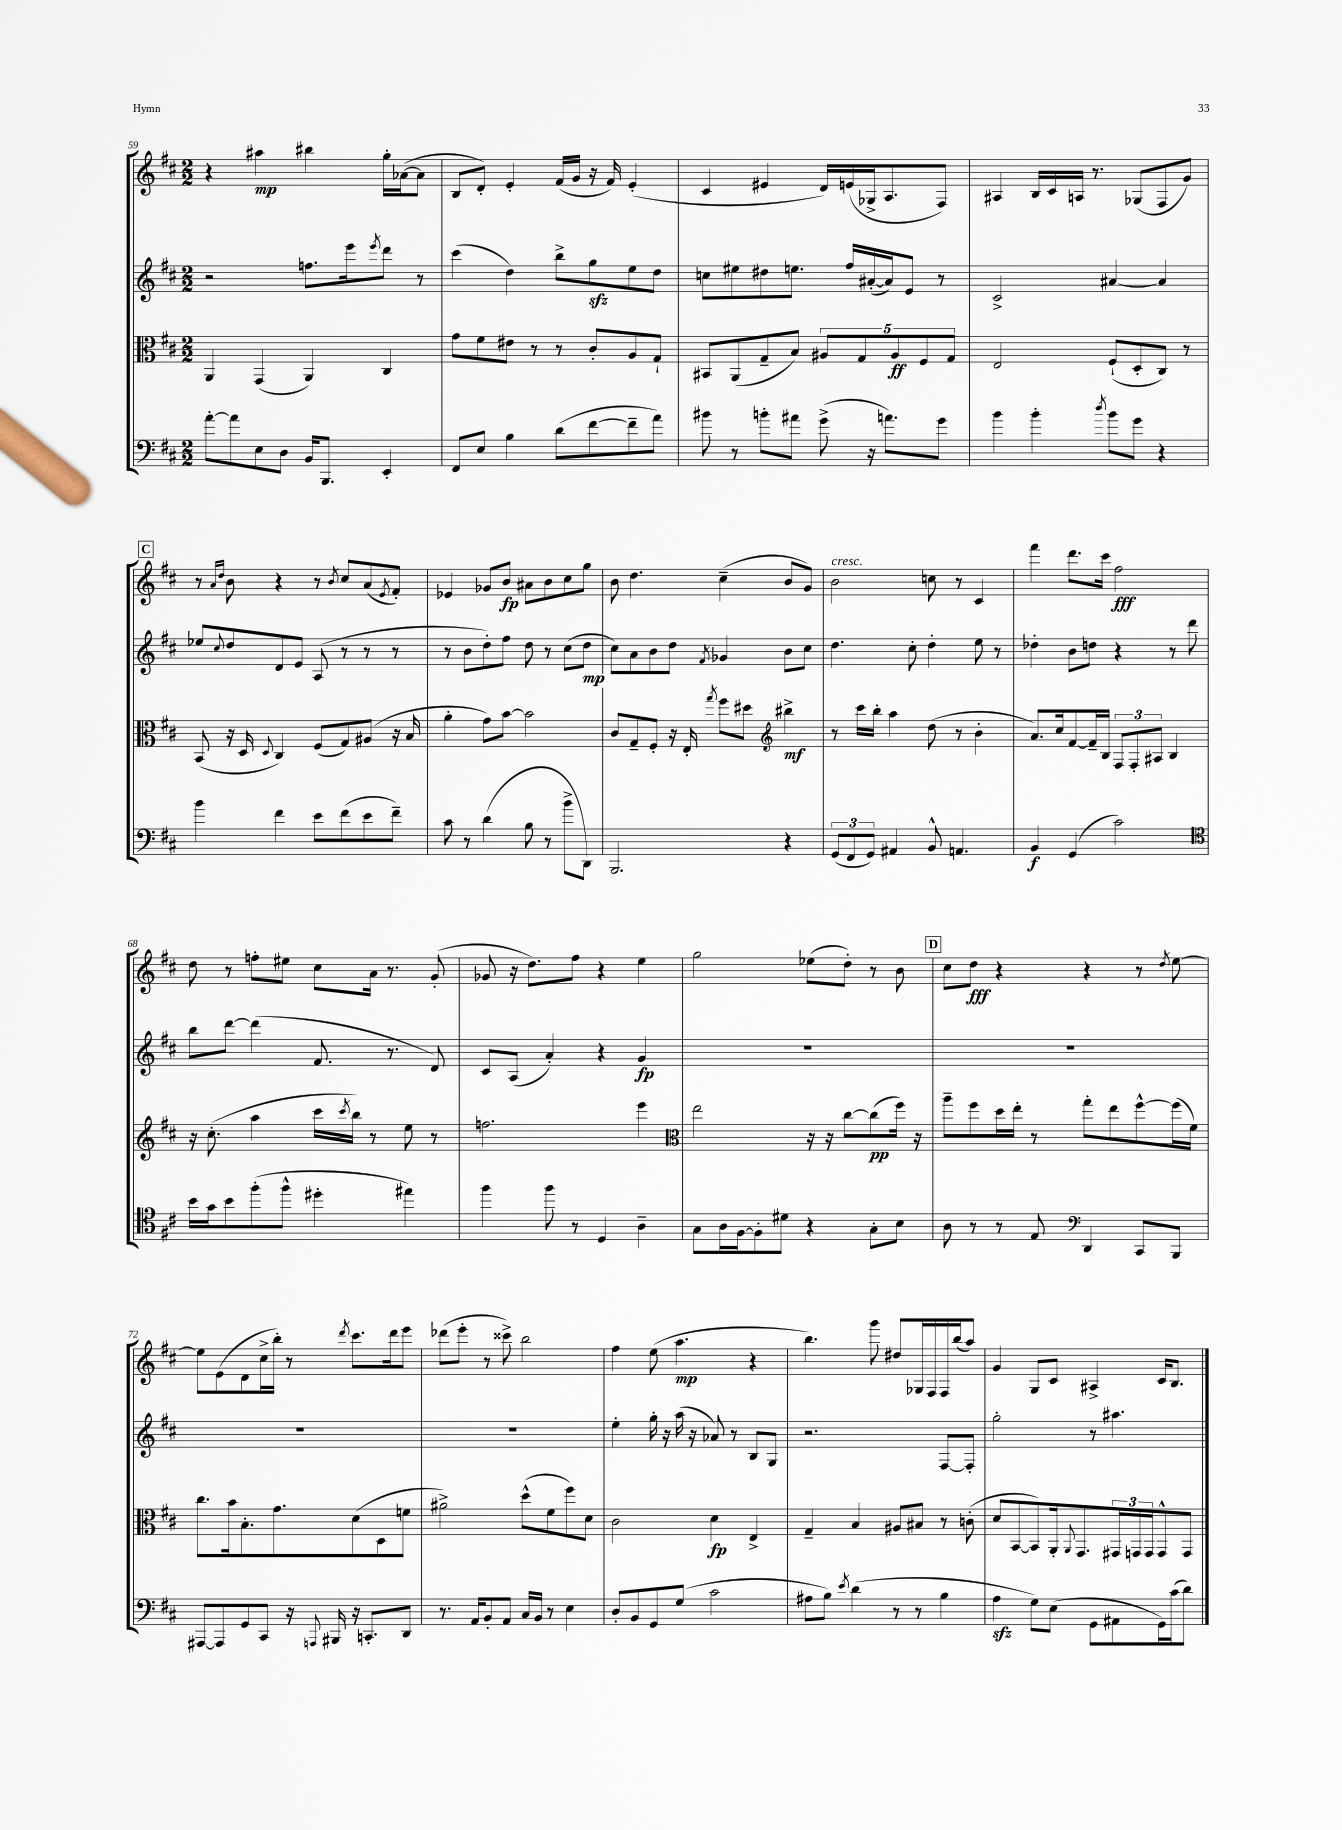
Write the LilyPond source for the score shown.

<<
\new StaffGroup <<
\new Staff = "s0" {
    \clef treble \key d \major \numericTimeSignature \time 2/2
    r4 ais''4\mp bis''4 g''16-. aes'16~( aes'8 |
    b8 d'8-.) e'4-. fis'16( g'16 r16 fis'16) e'4-.( |
    cis'4 eis'4 d'16) e'16( ges16-> a8. fis8) |
    ais4 b16 cis'16 a16 r8. ges8( fis8 g'8) |
    \mark \markup { \box "C" } r8 \grace { a'16 d''16 } b'8 r4 r8 \acciaccatura { b'8 } cis''8 a'8( \acciaccatura { e'8 } fis'8-.) |
    ees'4 ges'8 b'8\fp ais'8 b'8 cis''8 g''8 |
    b'8 d''4. cis''4--( b'8 g'8) |
    b'2^\markup { \italic "cresc." } c''8 r8 cis'4 |
    fis'''4 d'''8. cis'''16 fis''2\fff |
    d''8 r8 f''8-. eis''8 cis''8 a'16 r8. g'8-.( |
    ges'8 r16 d''8.) fis''8 r4 e''4 |
    g''2 ees''8( d''8-.) r8 b'8 |
    \mark \markup { \box "D" } cis''8 d''8\fff r4 r4 r8 \acciaccatura { d''8 } e''8~ |
    e''8 e'8( d'8 cis''16-> b''16-.) r8 \acciaccatura { d'''8 } cis'''8. d'''16 e'''8 |
    des'''8( e'''8-. r8 cisis'''8->) b''2 |
    fis''4 e''8( a''4.\mp r4 |
    b''4.) g'''8 dis''8 ges16 fis16 fis16 b''16( a''8) |
    g'4 g8 cis'8 ais4-> cis'16 b8. \bar "|." |
}
\new Staff = "s1" {
    \clef treble \key d \major \numericTimeSignature \time 2/2
    r2 f''8. e'''16 \acciaccatura { e'''8 } d'''8 r8 |
    cis'''4( d''4) b''8-> g''8\sfz e''8 d''8 |
    c''8 eis''8 dis''8 e''8. fis''16 ais'16~-.( ais'16) e'8 r8 |
    cis'2-> ais'4~ ais'4 |
    \mark \markup { \box "C" } ees''8 \appoggiatura { cis''8 } d''8 d'8 e'8 a8( r8 r8 r8 |
    r8 b'8 d''8-.) fis''8 d''8 r8 cis''8( d''8\mp |
    cis''8) a'8 b'8 d''8 \acciaccatura { fis'8 } ges'4 b'8 cis''8 |
    d''4. cis''8-. d''4-. e''8 r8 |
    des''4-. b'8 d''8 r4 r8 d'''8 |
    b''8 d'''8~ d'''4( fis'8. r8. d'8) |
    cis'8 a8( a'4-.) r4 g'4\fp |
    R1 |
    \mark \markup { \box "D" } R1 |
    R1 |
    R1 |
    e''4-. g''16-. r16 a''16( r16 aes'8) r8 b8 g8 |
    r2. fis8~ fis8-. |
    g''2-. r8 ais''4. \bar "|." |
}
\new Staff = "s2" {
    \clef alto \key d \major \numericTimeSignature \time 2/2
    a,4 g,4( a,4) cis4 |
    g'8 fis'8 eis'8 r8 r8 cis'8-. a8 g8-! |
    bis,8 a,8( g8-- b8) \tuplet 5/4 { ais8 g8 ais8\ff fis8 g8 } |
    e2 fis8-!( d8-. cis8) r8 |
    \mark \markup { \box "C" } b,8( r16 d16 \appoggiatura { d8 } cis4) fis8( g8) ais8( r16 b16 |
    a'4-. g'8) b'8~ b'2 |
    cis'8 g8-- fis8-. r16 e16-. \acciaccatura { g''8 } fis''8 dis''8 \clef treble bis''4->\mf |
    r8 cis'''16 b''16-. a''4 d''8( r8 b'4-. |
    a'8.) cis''16 fis'8~ fis'16-- b16 \tuplet 3/2 { fis8 fis8-. ais8 } b4 |
    r16 cis''8.-.( a''4 cis'''16 \acciaccatura { cis'''8 } b''16) r8 e''8 r8 |
    f''2. e'''4 |
    \clef alto e''2 r16 r16 cis''8~ cis''8\pp( fis''16) r16 |
    \mark \markup { \box "D" } a''8-- fis''8 d''16 e''16-. r8 g''8-. e''8 fis''8~-^ fis''16( fis'16) |
    cis''8. b'16 b8.-. g'8. d'8( d8 f'8 |
    ais'2->) d''8-^( fis'8 fis''8) d'8 |
    cis'2 d'4\fp e4-> |
    g4-- b4 ais8 bis8 r8 c'8-.( |
    d'8 b,8~ b,8) a,16-. \appoggiatura { a,8 } g,8. \tuplet 3/2 { gis,16 g,16 g,16 } g,8-^ g,8 \bar "|." |
}
\new Staff = "s3" {
    \clef bass \key d \major \numericTimeSignature \time 2/2
    a'8~-. a'8 e8 d8 b,16 b,,8. e,4-. |
    fis,8 e8 b4 d'8( fis'8~ fis'8-- a'8) |
    bis'8 r8 b'8-. ais'8 g'8->( r16 a'8.) g'8 |
    b'4 b'4-. \acciaccatura { d''8 } b'8 g'8 r4 |
    \mark \markup { \box "C" } b'4 fis'4 e'8 fis'8( e'8 fis'8--) |
    cis'8 r8 d'4( b8 r8 b'8-> d,8) |
    b,,2. r4 |
    \tuplet 3/2 { g,8( fis,8 g,8) } ais,4 b,8-^ a,4. |
    b,4\f g,4( cis'2) |
    \clef tenor b'16 g'16 b'8 fis''8-.( fis''8-^ dis''4-. eis''4) |
    fis''4 fis''8 r8 d4 a4-- |
    g8 a16 fis16~ fis8-. dis'8 r4 g8-. b8 |
    \mark \markup { \box "D" } a8 r8 r8 e8 \clef bass d,4 cis,8 b,,8 |
    ais,,8~ ais,,8 g,8 cis,8 r16 \appoggiatura { a,,8 } bis,,16 r16 c,8.-. d,8 |
    r8. a,16 b,8-. a,8 cis16 b,16 r8 e4 |
    d8-. b,8 g,8 g8( cis'2 |
    ais8 b8) \acciaccatura { e'8 } d'4( r8 r8 b4 |
    a4\sfz g8) e8( g,8 ais,8 g,16) cis'16( d'8) \bar "|." |
}
>>
>>
\layout { \context { \Score currentBarNumber = #59 } }
